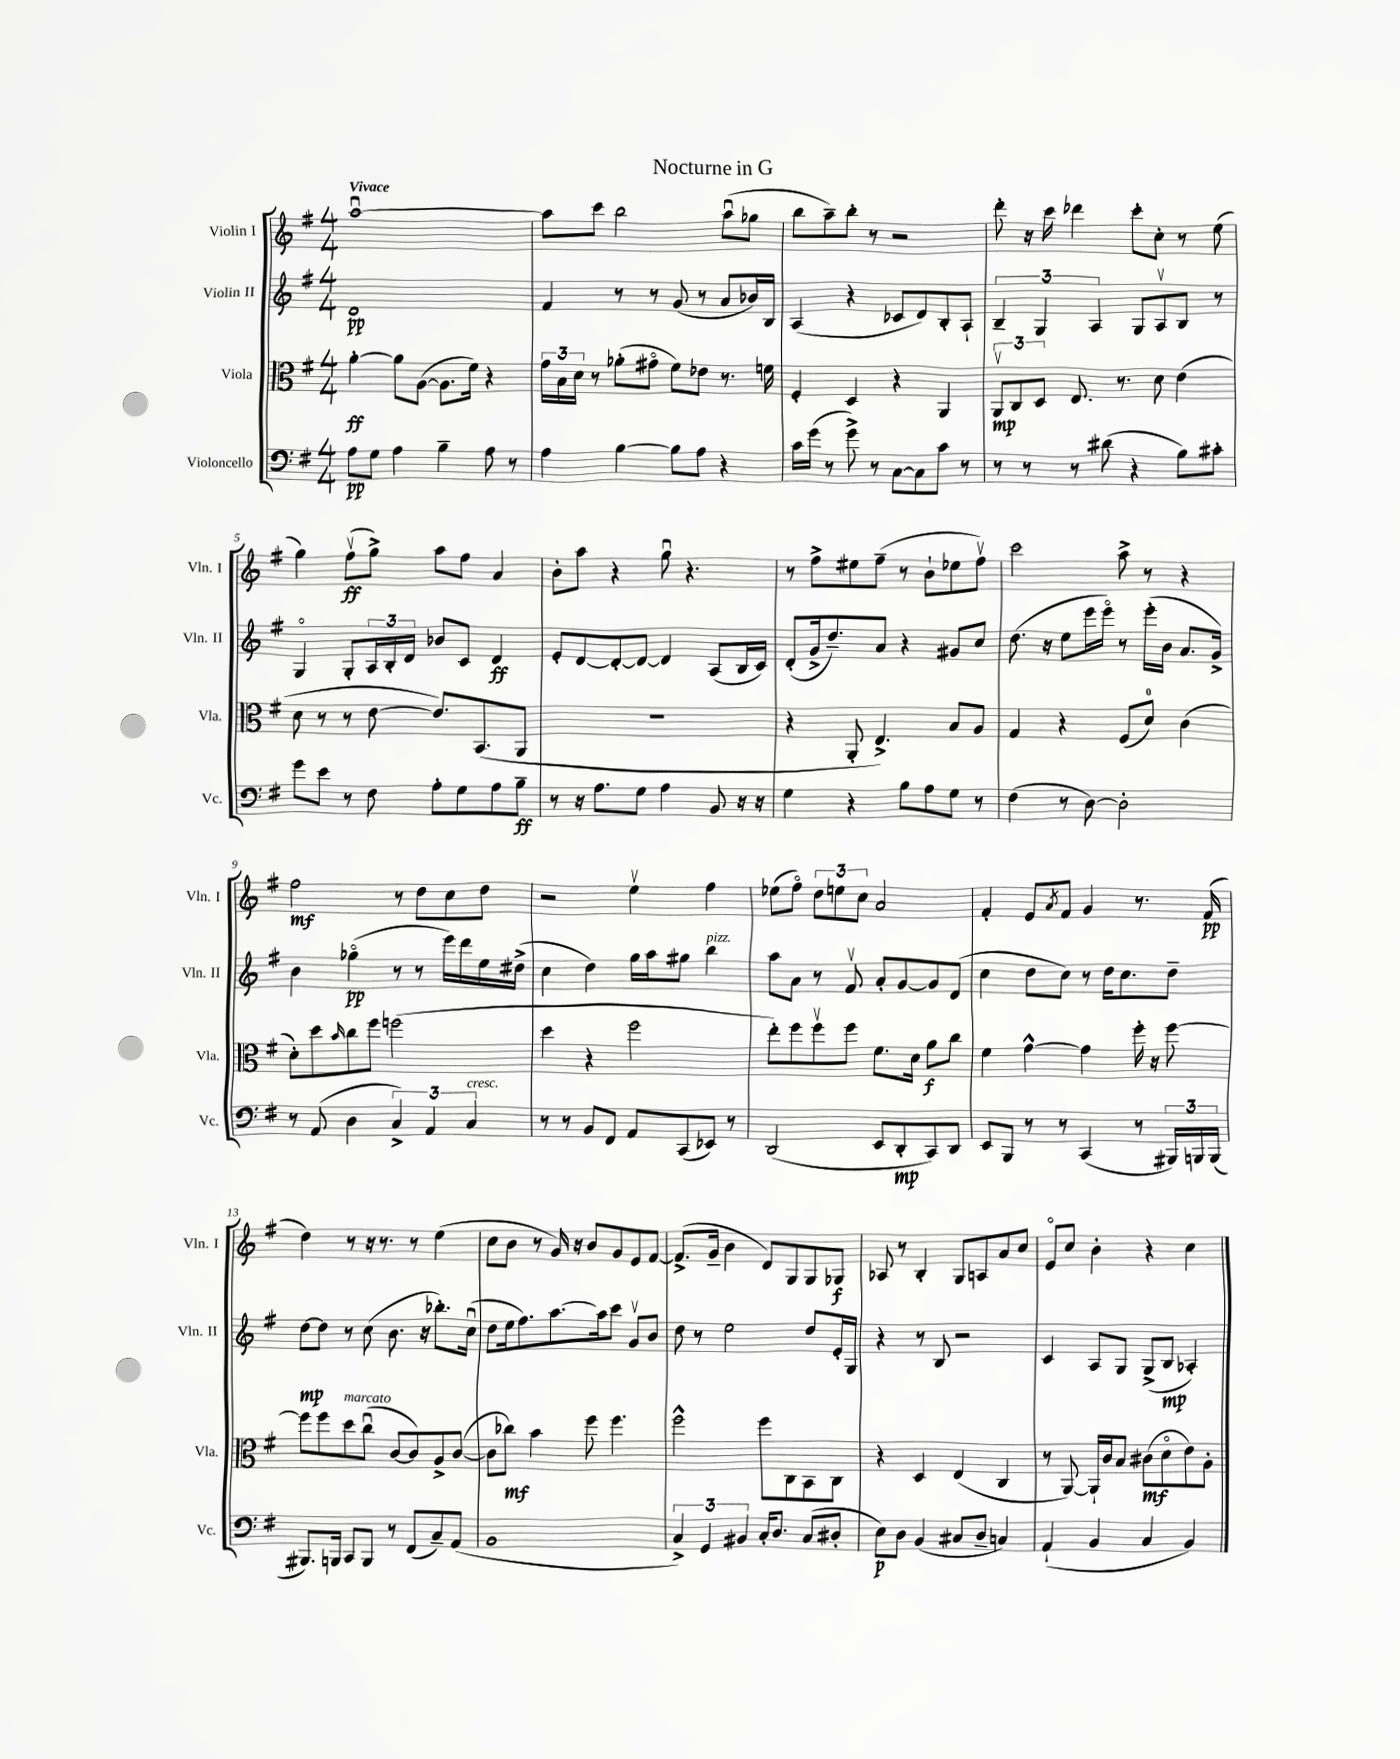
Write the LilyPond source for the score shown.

\header { title = "Nocturne in G" }
<<
\new StaffGroup <<
\new Staff = "s0" \with { instrumentName = "Violin I" shortInstrumentName = "Vln. I" } {
    \clef treble \key g \major \numericTimeSignature \time 4/4 \tempo "Vivace"
    a''1~\downbow |
    a''8 c'''8 b''2 a''8\downbow( ges''8 |
    b''8 a''8--) b''8-. r8 r2 |
    d'''8-. r16 c'''16 des'''4 c'''8-. c''8-. r8 e''8( |
    g''4) fis''8\upbow\ff( g''8->) a''8 fis''8 a'4 |
    b'8-. a''8 r4 g''8\downbow r4. |
    r8 fis''8-> eis''8 fis''8--( r8 b'8-! ees''8 fis''8\upbow) |
    c'''2 a''8-> r8 r4 |
    fis''2\mf r8 d''8 c''8 d''8 |
    r2 e''4\upbow fis''4 |
    ees''8( fis''8\flageolet) \tuplet 3/2 { d''8 e''8 c''8 } a'2 |
    fis'4-. e'8 \acciaccatura { a'8 } fis'8 g'4 r8. fis'16\pp( |
    d''4) r8 r16 r8. r8 e''4( |
    c''8 b'8 r8 g'16) r16 b'8 g'8 e'8 fis'8~ |
    fis'8.->( g'16-- b'4 d'8) g8 g8 ges8\f |
    aes8 r8 b4-. g8 a8 a'8 c''8 |
    e'8\flageolet c''8 b'4-. r4 c''4 \bar "|." |
}
\new Staff = "s1" \with { instrumentName = "Violin II" shortInstrumentName = "Vln. II" } {
    \clef treble \key g \major \numericTimeSignature \time 4/4
    d'1\pp |
    fis'4 r8 r8 g'8( r8 a'8 bes'16) b16 |
    a4( r4 ces'8 d'8) b8-. a8-! |
    \tuplet 3/2 { b4-- g4 a4 } g8 a8\upbow b8 r8 |
    g4\flageolet g8-. \tuplet 3/2 { a16 b16-. d'16 } bes'8 c'8 d'4\ff |
    e'8-. d'8~ d'8~-. d'8~ d'4 a8( b16 c'16) |
    d'8-.( g'16-> d''8.--) a'8 r4 gis'8 c''8 |
    d''8.( r16 e''8 e'''16 e'''16\flageolet) r8 e'''16-.( b'16 a'8. g'16->) |
    b'4 ges''4\flageolet\pp( r8 r8 e'''16) d'''16 e''16 dis''16->( |
    c''4 d''4) g''16 a''16 gis''8 b''4^\markup { \italic "pizz." } |
    a''8 a'8 r8 fis'8\upbow a'8-. g'8~ g'8 d'8( |
    c''4 d''8 c''8) r8 d''16 c''8. d''8-- |
    d''8~\mp d''8 r8 c''8( b'8. r16 bes''8.-.) c''16\downbow( |
    d''8 e''16 fis''8.) a''8.~ a''16 c'''8 g'8\upbow b'8 |
    d''8 r8 e''2 d''8 e'16-. g16 |
    r4 r8 b8 r2 |
    c'4 a8 g8 g8->( b8\mp aes4-.) \bar "|." |
}
\new Staff = "s2" \with { instrumentName = "Viola" shortInstrumentName = "Vla." } {
    \clef alto \key g \major \numericTimeSignature \time 4/4
    a'4~-.\ff a'8 a8~( a8. fis'16) r4 |
    \tuplet 3/2 { g'16 b16 d'16 } r8 aes'8-.( gis'8\flageolet fis'8) ees'8 r8. f'16 |
    fis4-. d4 r4 a,4 |
    \tuplet 3/2 { a,8\upbow\mp c8 d8 } e8. r8. d'8 e'4( |
    d'8 r8 r8 e'8~ e'8.) b,8.( a,8 |
    R1 |
    r4 a,8-. e4.->) b8 a8 |
    g4 r4 fis8( d'8-0) c'4( |
    d'8-.) d''8 \grace { b'16 } c''8 fis''8 f''2( |
    d''4 r4 fis''2 |
    e''8-.) fis''8 fis''8\upbow fis''8 fis'8. d'16 a'8\f c''8 |
    fis'4 g'4~-^ g'4 fis''16-. r16 fis''8~ |
    fis''8 fis''8 d''8^\markup { \italic "marcato" } c''8\downbow( c'8~ c'8) a8-> c'8~( |
    c'8 ces''8\mf) b'4 fis''8 fis''4. |
    fis''2-^ fis''8 c8 b,8 c8 |
    r4 d4 e4( c4 |
    r8 a,8~) a,16-! c'16 b8 cis'8\mf( d'8\flageolet e'8) a8-. \bar "|." |
}
\new Staff = "s3" \with { instrumentName = "Violoncello" shortInstrumentName = "Vc." } {
    \clef bass \key g \major \numericTimeSignature \time 4/4
    a8\pp g8 a4 b4-- a8 r8 |
    a4 b4~ b8 a8 r4 |
    c'16 g'16( r8 g'8->) r8 c8~ c8 c'8 r8 |
    r8 r8 r8 dis'8( r4 b8) cis'8-. |
    g'8 e'8 r8 fis8 a8-. g8 a8 b8--\ff |
    r8 r16 a8. g8 a4 b,8 r16 r16 |
    g4 r4 b8 a8 g8 r8 |
    fis4( r8 d8~) d2-. |
    r8 a,8( d4 \tuplet 3/2 { c4->) a,4 c4^\markup { \italic "cresc." } } |
    r8 r8 b,8 fis,8 a,8 c,8( ees,8) r8 |
    d,2( e,8 d,8-.\mp c,8) d,8 |
    e,8 b,,8 r8 r8 c,4( r8 \tuplet 3/2 { bis,,16) b,,16 b,,16( } |
    bis,,8.) b,,16 c,8 b,,8 r8 fis,8( c8--) a,8( |
    b,1 |
    \tuplet 3/2 { c4->) g,4 bis,4 } c16-. d8. c8( dis8-. |
    e8\p) d8 b,4( cis8 d8-- c4) |
    a,4-!( b,4 c4 b,4) \bar "|." |
}
>>
>>
